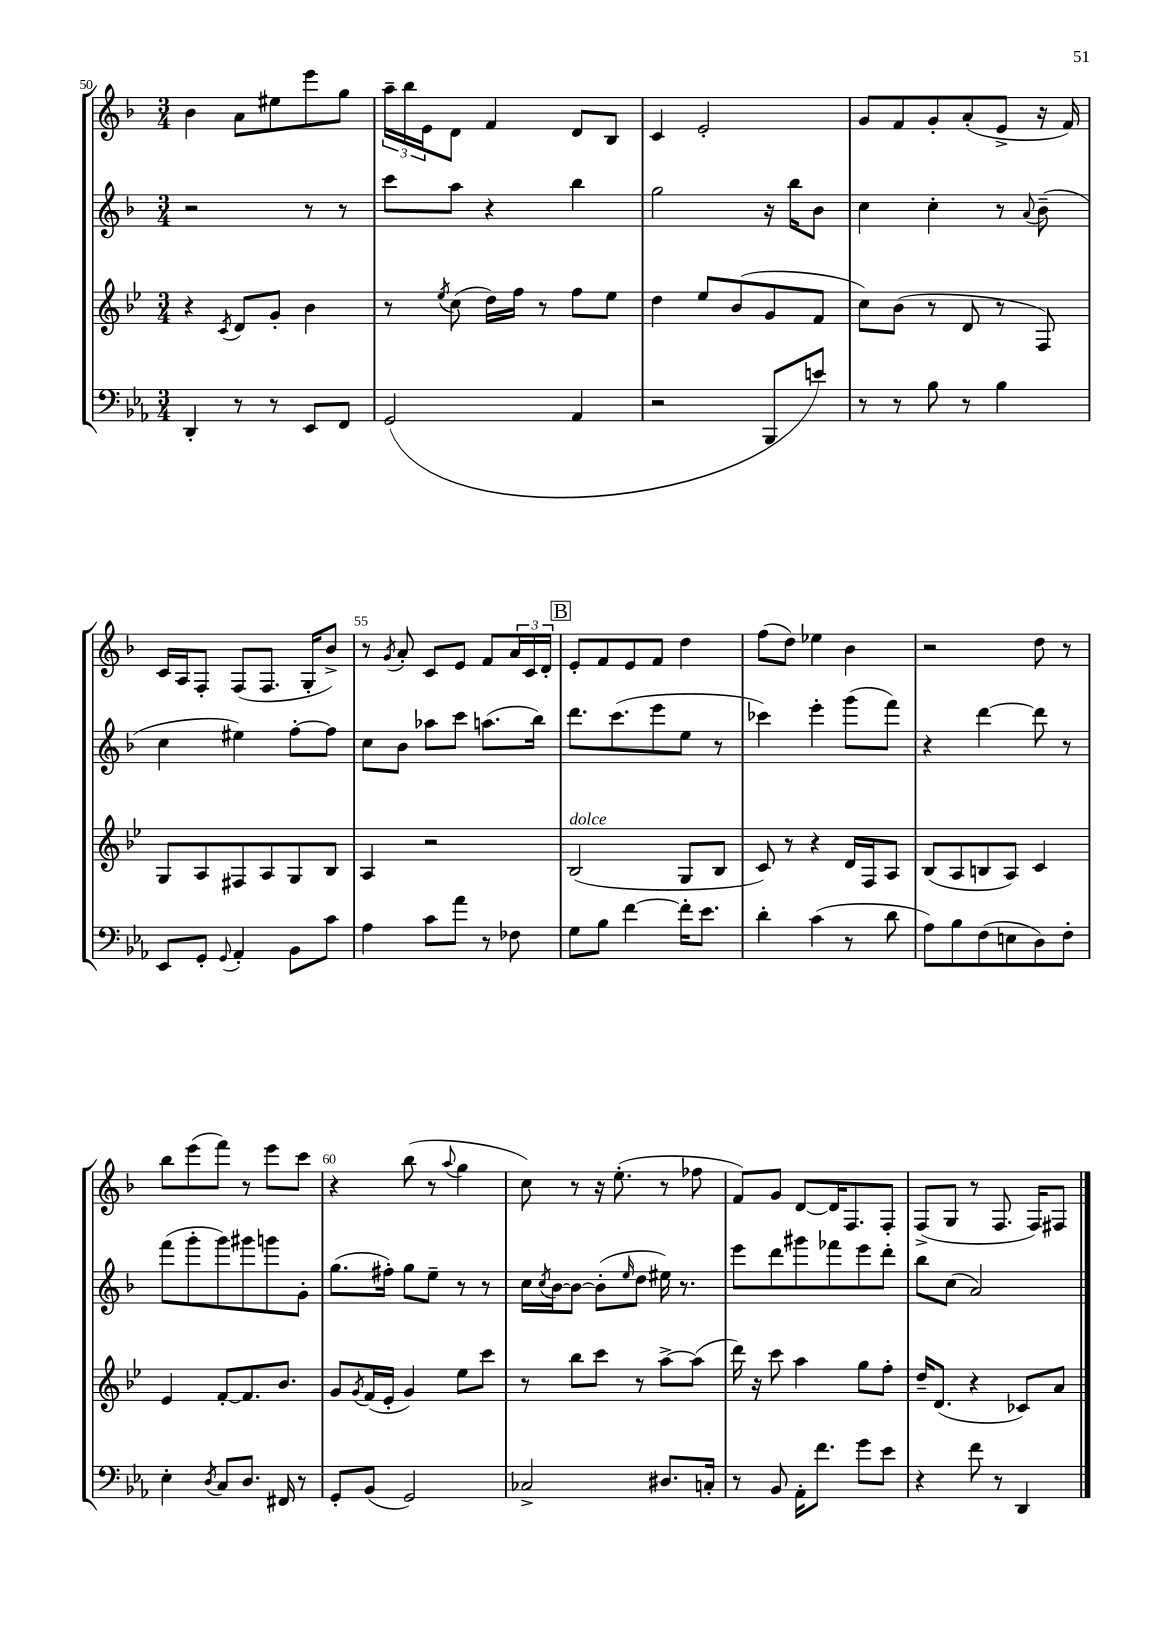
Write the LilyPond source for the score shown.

<<
\new StaffGroup <<
\new Staff = "s0" {
    \clef treble \key f \major \numericTimeSignature \time 3/4
    bes'4 a'8 eis''8 e'''8 g''8 |
    \tuplet 3/2 { a''16-- bes''16 e'16 } d'8 f'4 d'8 bes8 |
    c'4 e'2-. |
    g'8 f'8 g'8-. a'8-.( e'8-> r16 f'16) |
    c'16 a16 f8-. f8( f8. g16-. bes'8->) |
    r8 \acciaccatura { g'8 } a'8-. c'8 e'8 f'8 \tuplet 3/2 { a'16 c'16 d'16-. } |
    \mark \markup { \box "B" } e'8-. f'8 e'8 f'8 d''4 |
    f''8( d''8) ees''4 bes'4 |
    r2 d''8 r8 |
    bes''8 e'''8( f'''8) r8 e'''8 c'''8 |
    r4 bes''8( r8 \appoggiatura { a''8 } g''4 |
    c''8) r8 r16 e''8.-.( r8 fes''8 |
    f'8) g'8 d'8~ d'16 f8. f8-. |
    f8->( g8 r8 f8. f16) fis8 \bar "|." |
}
\new Staff = "s1" {
    \clef treble \key f \major \numericTimeSignature \time 3/4
    r2 r8 r8 |
    c'''8 a''8 r4 bes''4 |
    g''2 r16 bes''16 bes'8 |
    c''4 c''4-. r8 \appoggiatura { a'8 } bes'8--( |
    c''4 eis''4) f''8~-. f''8 |
    c''8 bes'8 aes''8 c'''8 a''8.( bes''16) |
    \mark \markup { \box "B" } d'''8. c'''8.( e'''8 e''8 r8 |
    ces'''4) e'''4-. g'''8( f'''8) |
    r4 d'''4~ d'''8 r8 |
    f'''8( g'''8-. g'''8) gis'''8 g'''8 g'8-. |
    g''8.( fis''16-.) g''8 e''8-- r8 r8 |
    c''16 \acciaccatura { c''8 } bes'16~ bes'8~ bes'8-.( \grace { e''16 } d''8 eis''16) r8. |
    e'''8 d'''8 gis'''8 fes'''8 e'''8 d'''8-. |
    bes''8 c''8( a'2) \bar "|." |
}
\new Staff = "s2" {
    \clef treble \key bes \major \numericTimeSignature \time 3/4
    r4 \acciaccatura { c'8 } d'8 g'8-. bes'4 |
    r8 \acciaccatura { ees''8 } c''8( d''16) f''16 r8 f''8 ees''8 |
    d''4 ees''8 bes'8( g'8 f'8 |
    c''8) bes'8( r8 d'8 r8 f8) |
    g8 a8 fis8 a8 g8 bes8 |
    a4 r2 |
    \mark \markup { \box "B" } bes2^\markup { \italic "dolce" }( g8 bes8 |
    c'8) r8 r4 d'16 f16 a8 |
    bes8( a8 b8 a8) c'4 |
    ees'4 f'8~-. f'8. bes'8. |
    g'8 \acciaccatura { g'8 } f'16( ees'16-. g'4) ees''8 c'''8 |
    r8 bes''8 c'''8 r8 a''8~-> a''8( |
    d'''16) r16 c'''8 a''4 g''8 f''8-. |
    d''16-- d'8.( r4 ces'8) a'8 \bar "|." |
}
\new Staff = "s3" {
    \clef bass \key ees \major \numericTimeSignature \time 3/4
    d,4-. r8 r8 ees,8 f,8 |
    g,2( aes,4 |
    r2 bes,,8 e'8) |
    r8 r8 bes8 r8 bes4 |
    ees,8 g,8-. \appoggiatura { g,8 } aes,4-. bes,8 c'8 |
    aes4 c'8 aes'8 r8 fes8 |
    \mark \markup { \box "B" } g8 bes8 f'4~ f'16-. ees'8. |
    d'4-. c'4( r8 d'8 |
    aes8) bes8 f8( e8 d8) f8-. |
    ees4-. \acciaccatura { d8 } c8 d8. fis,16 r8 |
    g,8-. bes,8( g,2) |
    ces2-> dis8. c16-. |
    r8 bes,8 aes,16-. f'8. g'8 ees'8 |
    r4 f'8 r8 d,4 \bar "|." |
}
>>
>>
\layout { \context { \Score currentBarNumber = #50 \override BarNumber.break-visibility = ##(#f #t #t) barNumberVisibility = #(every-nth-bar-number-visible 5) } }
